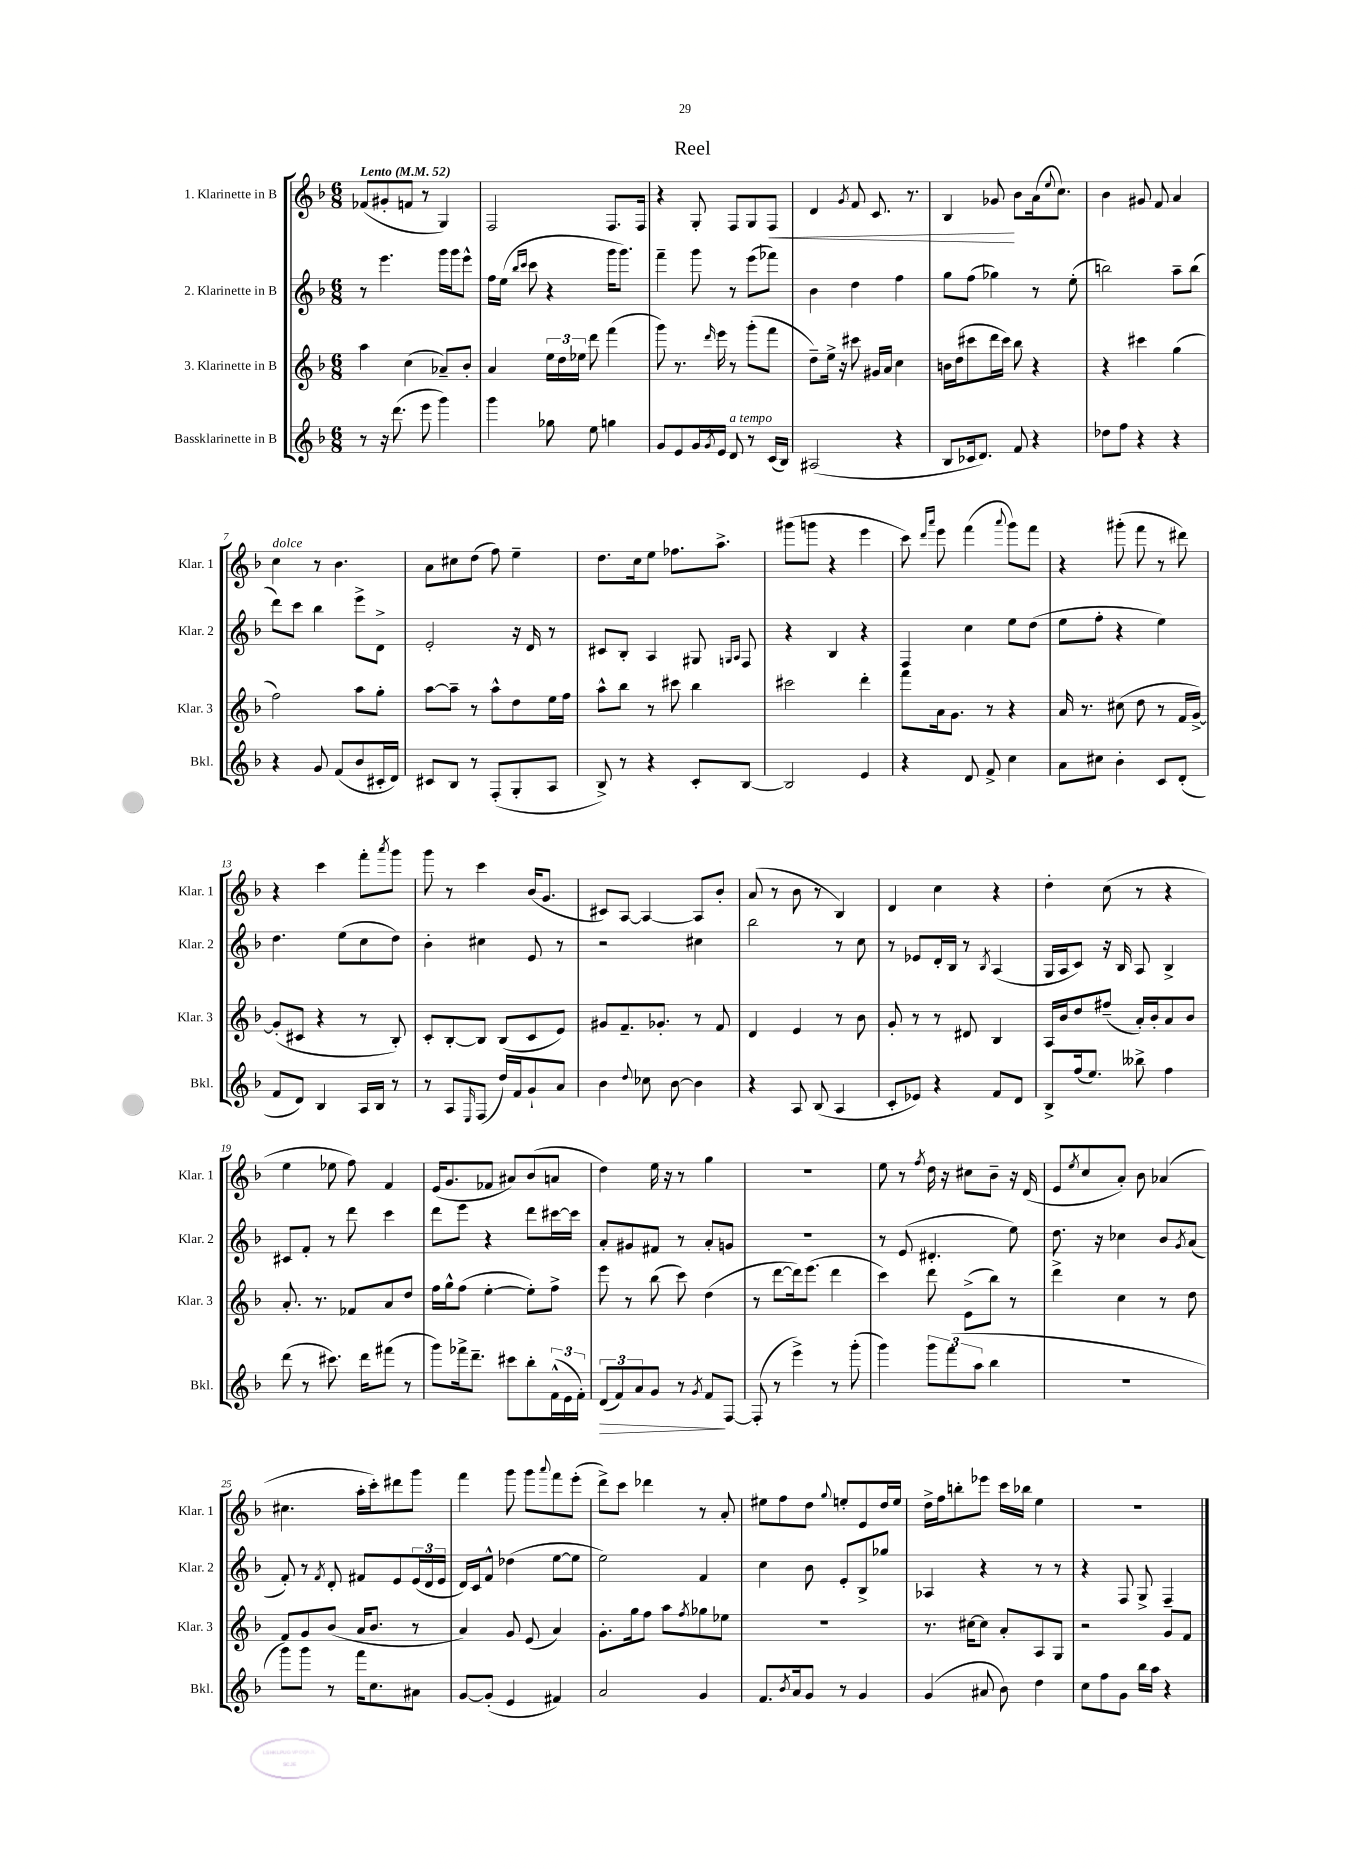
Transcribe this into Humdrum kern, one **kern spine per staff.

**kern	**kern	**kern	**kern
*staff4	*staff3	*staff2	*staff1
*clefG2	*clefG2	*clefG2	*clefG2
*k[b-]	*k[b-]	*k[b-]	*k[b-]
*M6/8	*M6/8	*M6/8	*M6/8
*MM52	*MM52	*MM52	*MM52
8r	4aa	8r	(8f-
16r	.	4.eee	8g#'
(8.ddd	.	.	.
.	(4cc	.	8f
8eee	.	.	8r
4ggg)	8a-~)	16ggg	4G)
.	.	16ggg	.
.	8b-'	8eee^^	.
=	=	=	=
4ggg	4a	16ff	2F
.	.	(16ee	.
.	.	16qqbb-	.
.	.	16qqccc	.
.	.	8ccc	.
8gg-	24ee	4r	.
.	24dd	.	.
.	24ee-	.	.
8ee	8ddd	.	.
4gg	(4fff	16ggg	8.F
.	.	8.ggg)	.
.	.	.	16F
=	=	=	=
8g	8ggg)	4fff~	4r
8e	8.r	.	.
16g	.	8ggg	8G'
8qg	16qqddd	.	.
16e	16eee	.	.
8d	8r	8r	8F
8r	(8ggg'	(8eee	8G
(16c	8fff	8fff-)	8F
16B-)	.	.	.
=	=	=	=
(2A#	8dd~)	4b-	4d
.	16ee^	.	.
.	16r	.	.
.	.	.	8qg
.	8ccc#	4dd	8f
.	16g#	.	8.c
.	16a	.	.
4r	4cc	4ff	.
.	.	.	8.r
=	=	=	=
8B-	16b	8gg	4B-
.	(16dd	.	.
16c-	8ccc#	(8ff	.
8.d)	.	.	.
.	16ddd	4gg-)	8g-
.	16ccc#)	.	.
8f	8bb-	.	8b-
4r	4r	8r	(16a
.	.	.	8qqee
.	.	.	8.cc)
.	.	(8ee'	.
=	=	=	=
8dd-	4r	2bb)	4b-
8ff	.	.	.
4r	4ccc#	.	8g#
.	.	.	8f
4r	(4gg	8aa~	4a
.	.	(8bb	.
=	=	=	=
4r	2ff)	8ddd)	4cc
.	.	8ccc	.
8g	.	4bb-	8r
(8f	.	.	4.b-
8b-	8aa	8eee^	.
16c#'	8gg'	8d^	.
16d)	.	.	.
=	=	=	=
8c#	[8aa	2e'	8a
8B-	8aa~]	.	8cc#
8r	8r	.	(8dd
(8F'	8aa^^	.	8ff)
8G'	8dd	16r	4ee~
.	.	16d	.
8A	16ee	8r	.
.	16ff	.	.
=	=	=	=
8B-^)	8aa^^	8c#	8.dd
8r	8bb-	8B-'	.
.	.	.	16cc
4r	8r	4A	8ee
.	8ccc#	.	8.ff-
8c'	4bb-	8G#	.
.	.	.	8.aa^
.	.	16qqG	.
.	.	16qqA	.
[8B-	.	8F	.
=	=	=	=
2B-]	2ccc#	4r	(8ggg#
.	.	.	8ggg
.	.	4B-	4r
4e	4ddd'	4r	4eee
=	=	=	=
4r	8fff	4F	8ccc)
.	.	.	16qqddd
.	.	.	16qqaaa
.	16a	.	8eee
.	8.g	.	.
8d	.	4cc	(4fff
8f^	8r	.	.
.	.	.	8qqaaa
4cc	4r	8ee	8ggg)
.	.	(8dd	8fff
=	=	=	=
8a	16a	8ee	4r
.	8.r	.	.
8cc#	.	8ff'	.
4b-'	(8cc#	4r	(8ggg#'
.	8dd	.	8fff
8c	8r	4ee)	8r
(8d'	16f	.	8ddd#)
.	[16g^)	.	.
=	=	=	=
8f	(8g']	4.dd	4r
8d)	8c#	.	.
4B-	4r	.	4ccc
.	.	(8ee	.
16A	8r	8cc	8fff'
16B-	.	.	.
.	.	.	8qaaa
8r	8B-')	8dd)	8ggg
=	=	=	=
8r	8c'	4b-'	8ggg
8A	[8B-'	.	8r
16qqE	.	.	.
(8F	8B-]	4cc#	4ccc
16dd)	(8B-	.	.
16f	.	.	.
8g`	8c	8e	(16b-
.	.	.	8.g
8a	8e)	8r	.
=	=	=	=
4b-	8g#	2r	8c#)
.	8.f~	.	[8A
8qqdd	.	.	.
8cc-	.	.	4A_
.	8.g-'	.	.
[8b-	.	.	.
4b-]	8r	4cc#	8A]
.	8f	.	8b-'
=	=	=	=
4r	4d	2bb-	(8a
.	.	.	8r
8A	4e	.	8b-
(8B-	.	.	8r
4A	8r	8r	4B-)
.	8b-	8cc	.
=	=	=	=
8c'	8g'	8r	4d
8e-)	8r	8e-	.
4r	8r	16d'	4cc
.	.	16B-	.
.	8d#	8r	.
.	.	8qB-	.
8f	4B-	(4A	4r
8d	.	.	.
=	=	=	=
8B-^	16A	16G	4dd'
.	16b-	16A	.
(16ff	8dd	8c)	.
8.ee)	.	.	.
.	(8ff#~	16r	(8cc
.	.	16B-	.
8bb--^	16a')	8A	8r
.	16b-'	.	.
4ff	8a	4B-^	4r
.	8b-	.	.
=	=	=	=
(8ddd	8.a'	8c#	4ee
8r	.	8f'	.
.	8.r	.	.
8.ccc#)	.	8r	8ee-
.	8f-	8ddd	8ff)
16ddd	.	.	.
(8fff#	8a	4ccc	4f
8r	8dd	.	.
=	=	=	=
8ggg)	16ff	8ddd	(16e
.	16gg^^	.	8.g
16fff-^	(8ff	8eee	.
8.ddd~	.	.	.
.	[4ee'	4r	8f-
8ccc#	.	.	8a#)
8bb-'	8ee'])	8ddd	(8b-
(24f^^	8ff^	[16ccc#	8a
24e	.	.	.
.	.	16ccc#]	.
24f')	.	.	.
=	=	=	=
(12d	8eee	8a'	4dd)
12f)	.	.	.
.	8r	8g#	.
12a	.	.	.
8g	(8bb-	8f#	16ee
.	.	.	16r
8r	8ccc)	8r	8r
8qg	.	.	.
8f	(4dd	8a'	4gg
[8F	.	8g	.
=	=	=	=
(8F']	8r	2.r	2.r
8r	[8ddd	.	.
4eee^)	16ddd])	.	.
.	(8.eee	.	.
8r	4ddd	.	.
(8ggg'	.	.	.
=	=	=	=
4ggg)	4ccc)	8r	8ee
.	.	(8e	8r
.	.	.	8qff
12ggg	8ddd	4.d#'	16dd
.	.	.	16r
(12fff	.	.	.
.	(8e^	.	8cc#
12aa	.	.	.
4bb-	8bb-)	.	8b-~
.	8r	8ee)	16r
.	.	.	(16d
=	=	=	=
2.r	4ddd^	8.dd	8e
.	.	.	8qee
.	.	.	8cc
.	.	16r	.
.	4cc	4cc-	8a')
.	.	.	8b-
.	8r	8b-	(4a-
.	.	8qg	.
.	8dd	(8a	.
=	=	=	=
8ggg)	8f	8f')	4.cc#
8ggg	8g	8r	.
.	.	8qf	.
8r	(8b-	8d'	.
16fff	16a	8f#	16aa'
8.cc	8.b-	.	16ccc')
.	.	8e	8ddd#
8a#	8r	(24e	8ggg
.	.	24d	.
.	.	24e	.
=	=	=	=
[8g	4a)	16d)	4fff
.	.	16c	.
(8g']	.	8f^^	.
4e	8g	(4dd-	8ggg
.	(8e	.	8ggg
.	.	.	8qqaaa
4f#)	4a)	[8ee	8fff
.	.	8ee]	(8eee'
=	=	=	=
2a	8.g'	2ee)	8ddd^)
.	.	.	8ccc
.	16gg	.	.
.	8ff	.	4ddd-
.	8aa	.	.
.	8qff	.	.
4g	8gg-	4f	8r
.	8ee-	.	8a'
=	=	=	=
8.f	2.r	4cc	8ee#
.	.	.	8ff
8qb-	.	.	.
16a	.	.	.
8g	.	8b-	8dd
.	.	.	8qqgg
8r	.	8e'	8ee'
4g	.	8B-^	8e
.	.	8gg-	16dd
.	.	.	16ee
=	=	=	=
(4g	8.r	4A-	16dd^
.	.	.	16ff
.	.	.	8bb'
.	[16cc#	.	.
8a#	8cc#]	4r	8eee-
8b-)	8a'	.	16ccc
.	.	.	16bb-
4dd	8A	8r	4ee
.	8G	8r	.
=	=	=	=
8cc	2r	4r	2.r
8ff	.	.	.
8g	.	8F	.
16bb-	.	8G^	.
16aa	.	.	.
4r	8g	4F~	.
.	8f	.	.
==	==	==	==
*-	*-	*-	*-
